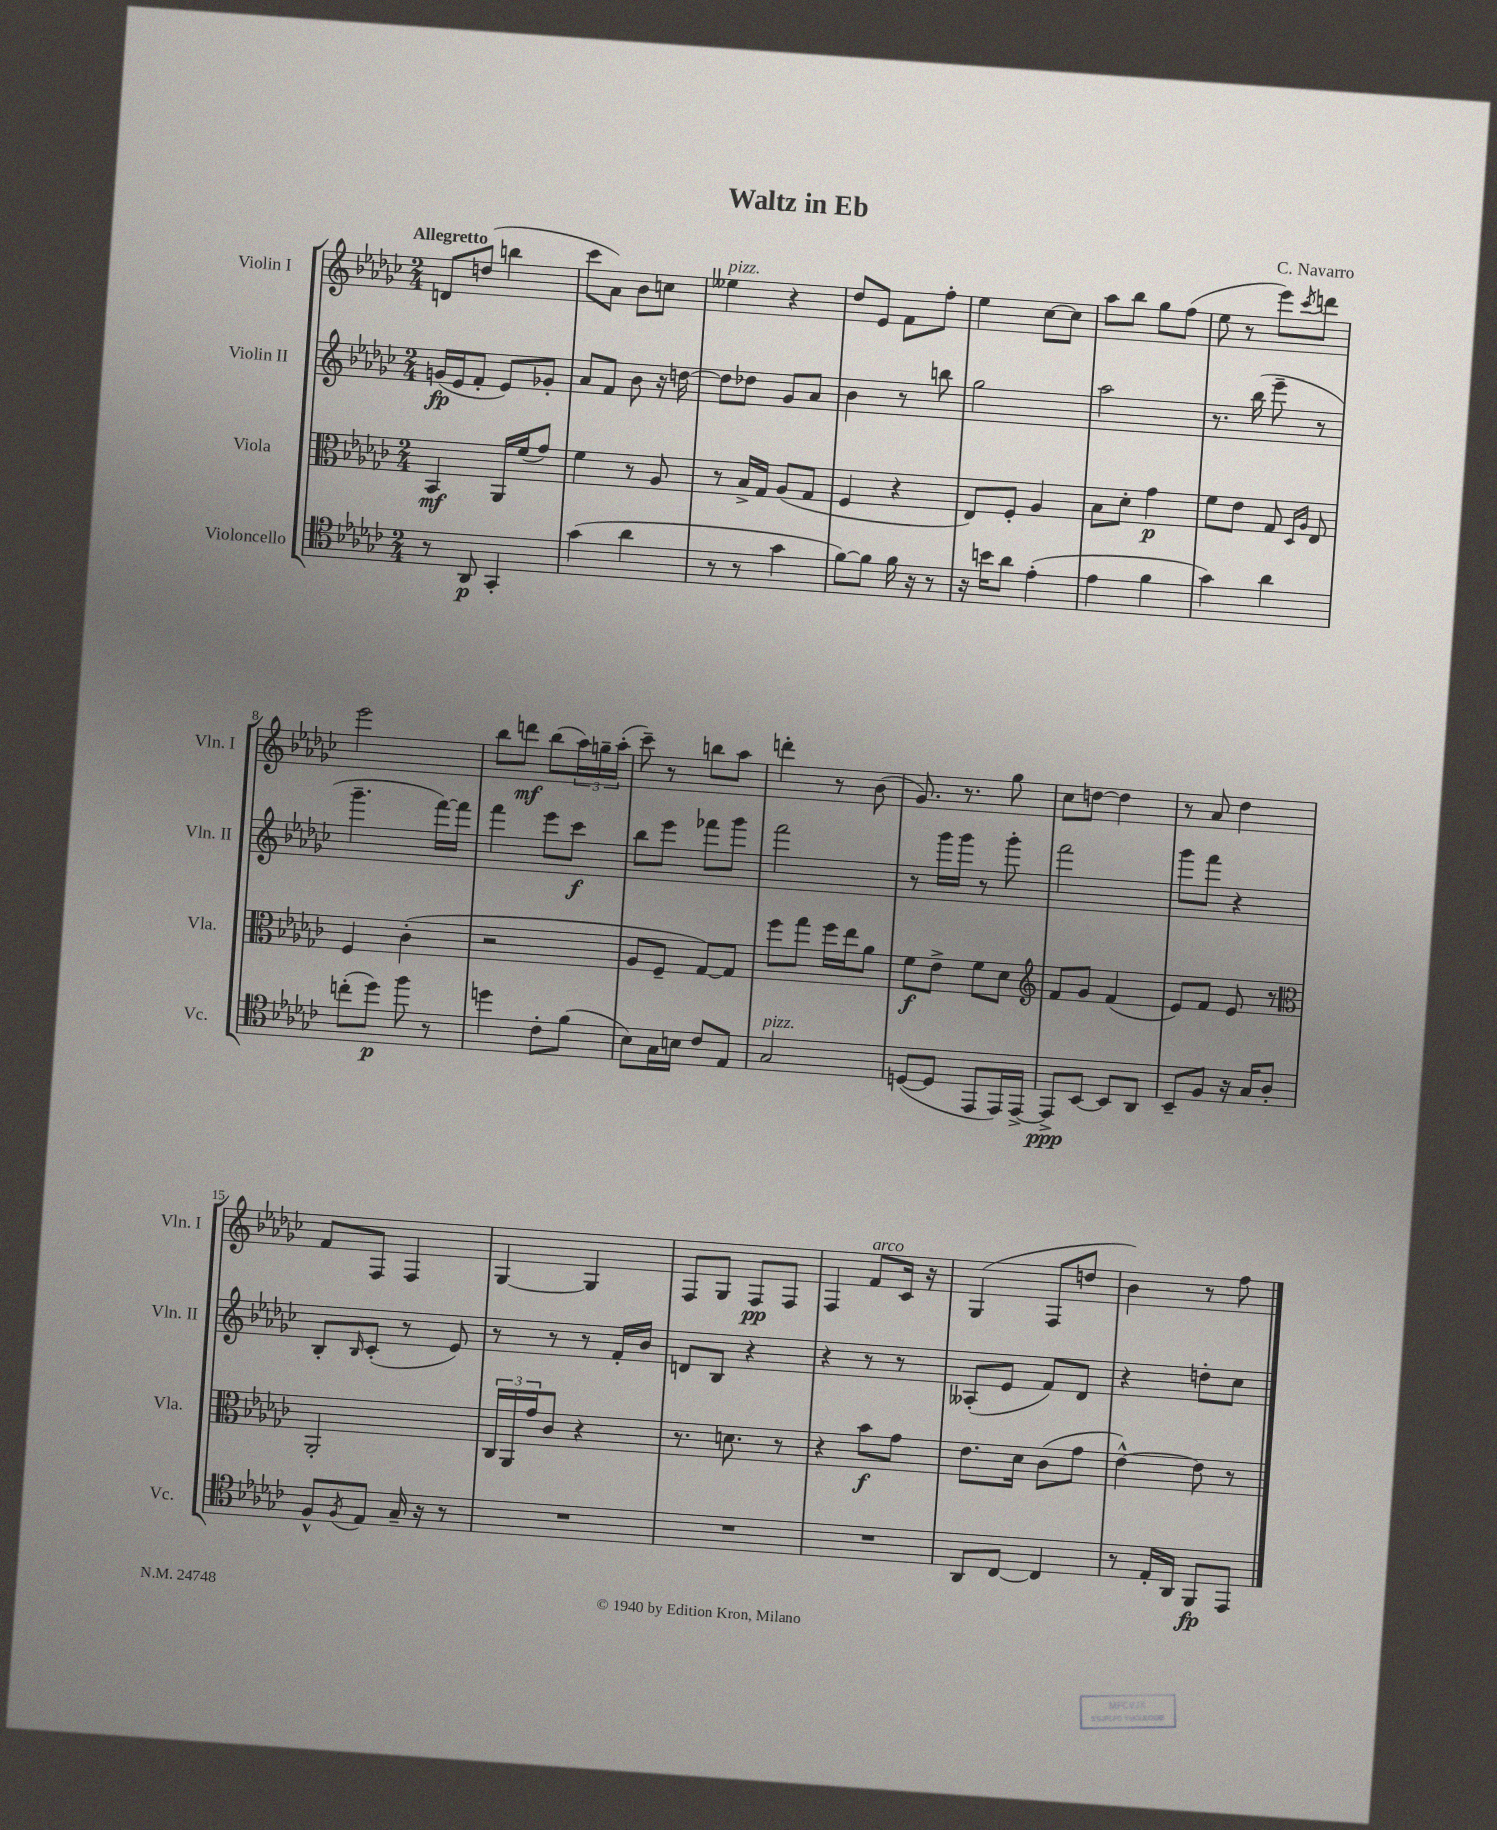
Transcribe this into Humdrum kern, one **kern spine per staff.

**kern	**kern	**kern	**kern
*staff4	*staff3	*staff2	*staff1
*clefC4	*clefC3	*clefG2	*clefG2
*k[b-e-a-d-g-c-]	*k[b-e-a-d-g-c-]	*k[b-e-a-d-g-c-]	*k[b-e-a-d-g-c-]
*M2/4	*M2/4	*M2/4	*M2/4
8r	4BB-	(16g	8d
.	.	16e-	.
8AA-	.	8f'	(8dd
4GG-'	16AA-	8e-)	4bb
.	(16f	.	.
.	8g-)	8g-'	.
=	=	=	=
(4g-	4f	8a-	8ccc-
.	.	8f	8a-)
4a-	8r	8b-	8b-
.	8A-	16r	8cc
.	.	[16dd	.
=	=	=	=
8r	8r	8dd]	4ee--
8r	16B-^	8dd-	.
.	16G-	.	.
4g-	(8A-	8g-	4r
.	8G-	8a-	.
=	=	=	=
[8f)	4F	4b-	8dd-
8f]	.	.	8e-
16f	4r	8r	8f
16r	.	.	.
8r	.	8bb	8ff'
=	=	=	=
16r	8E-)	2gg-	4ee-
16b	.	.	.
8a-	8F'	.	.
(4e-'	4A-	.	[8cc-
.	.	.	8cc-]
=	=	=	=
4e-	8B-	2aa-	8aa-
.	8d-'	.	8bb-
4f	4g-	.	8gg-
.	.	.	(8ff
=	=	=	=
4g-)	8f	8.r	8ee-
.	8e-	.	8r
.	.	(16bb-	.
4a-	8G-	8eee-~	8eee-)
.	16qqD-	.	.
.	16qqA-	.	8qccc-
.	8E-	8r	8ddd
=	=	=	=
(8cc'	4F	4.ggg-~	2eee-
8dd-)	.	.	.
8ff	(4c-'	.	.
8r	.	[16fff)	.
.	.	16fff]	.
=	=	=	=
4dd	2r	4fff	8bb-
.	.	.	8ddd
8c-'	.	8eee-	(8bb-
(8f	.	8ccc-	24aa-)
.	.	.	24gg~
.	.	.	(24aa-'
=	=	=	=
8B-)	8A-	8bb-	8ccc-~)
16G-	8F~	8eee-	8r
16B	.	.	.
8c-	[8G-)	8fff-	8bb
8E-	8G-]	8ggg-	8aa-
=	=	=	=
2G-	8ff	2fff	4ddd'
.	8gg-	.	.
.	16ff	.	8r
.	16ee-	.	.
.	8a-	.	(8b-
=	=	=	=
([8D	8f	8r	8.g-)
8D]	8e-^	16ggg-	.
.	.	16ggg-	8.r
8EE-	8f	8r	.
16EE-)	8d-	8ggg-'	8gg-
[16EE-^	.	.	.
=	=	=	=
*	*clefG2	*	*
8EE-^]	8f	2fff	8cc-
[8BB-	8g-	.	[8dd
8BB-]	(4f	.	4dd]
8AA-	.	.	.
=	=	=	=
8BB-~	8e-)	8ggg-	8r
8F	8f	8fff	8a-
16r	8e-	4r	4dd-
16G-	.	.	.
8A-'	8r	.	.
=	=	=	=
*	*clefC3	*	*
8F^^	2AA-'	8B-'	8f
8qF	.	16qqB-	.
8E-	.	(8c-'	8F
16G-~	.	8r	4F
16r	.	.	.
8r	.	8e-)	.
=	=	=	=
2r	24C-	8r	[4G-
.	24AA-	.	.
.	24g-	.	.
.	8c-	8r	.
.	4r	8r	4G-]
.	.	16f'	.
.	.	16b-	.
=	=	=	=
2r	8.r	8d	8F
.	.	8B-	8G-
.	8.d	.	.
.	.	4r	8F
.	8r	.	8F
=	=	=	=
2r	4r	4r	4F
.	8b-	8r	8f
.	8g-	8r	16c-
.	.	.	16r
=	=	=	=
8AA-	8.e-	(8A--'	(4G-
[8C-	.	8e-	.
.	16d-	.	.
4C-]	(8c-	8f)	8F
.	8g-	8d-	8dd
=	=	=	=
8r	[4e-^^)	4r	4b-)
16E-'	.	.	.
16AA-	.	.	.
8FF	8e-]	8dd'	8r
8EE-	8r	8cc-	8ff
==	==	==	==
*-	*-	*-	*-
